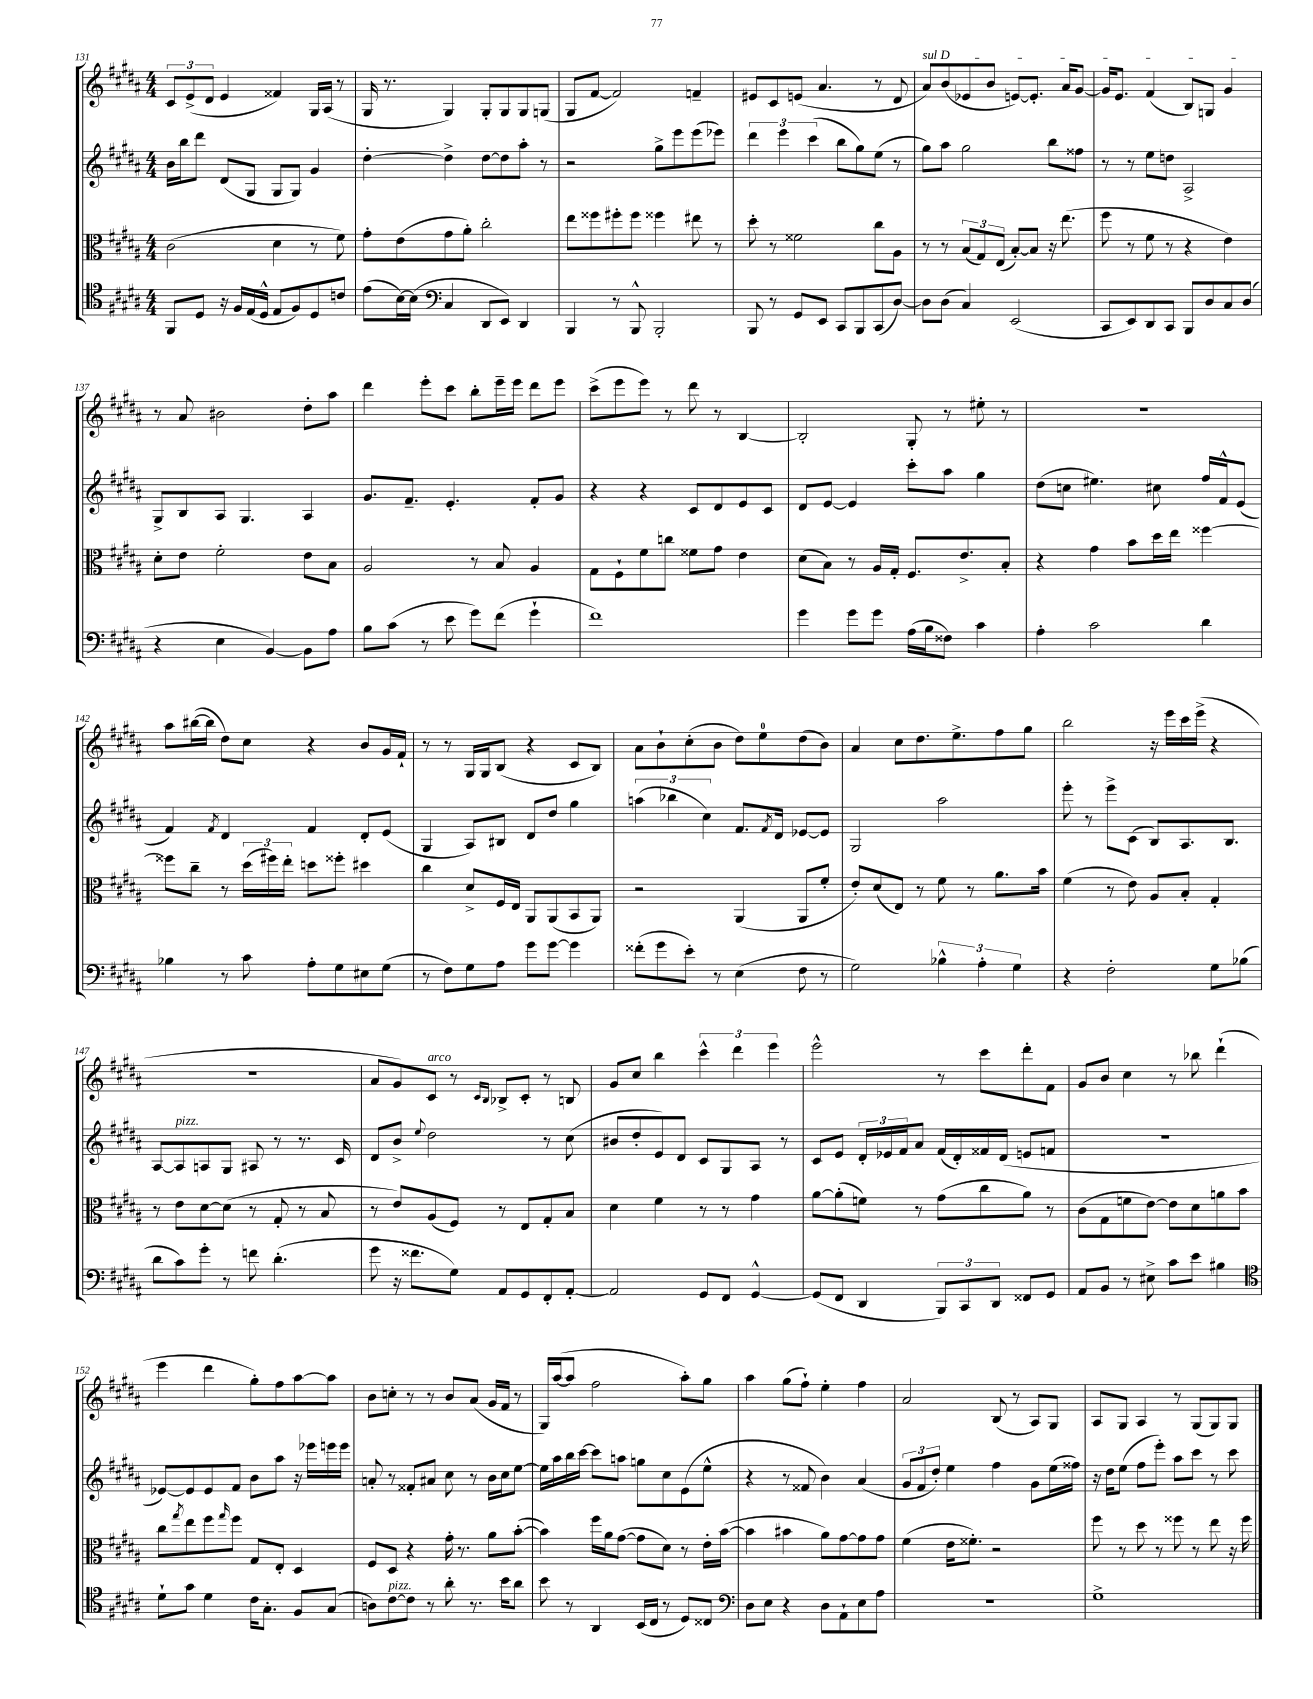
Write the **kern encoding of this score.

**kern	**kern	**kern	**kern
*part4	*part3	*part2	*part1
*staff4	*staff3	*staff2	*staff1
*clefC4	*clefC3	*clefG2	*clefG2
*k[f#c#g#d#a#]	*k[f#c#g#d#a#]	*k[f#c#g#d#a#]	*k[f#c#g#d#a#]
*M4/4	*M4/4	*M4/4	*M4/4
=131	=131	=131	=131
8FF#/L	(2c#\	16b\LL	12c#/L
.	.	16bb\J	.
.	.	.	(12e^/
8D#/J	.	8ddd#\J	.
.	.	.	12d#/J
16r	.	(8d#/L	4e/
16F#/LL	.	.	.
(16E/	.	8G#/J	.
16D#^^/JJ	.	.	.
8E/L	4d#\	8G#/L	4f##X/)
8F#/)	.	8G#/J)	.
8D#/	8r	4g#/	16G#/LL
.	.	.	(16A#/JJ
8cn/J	8f#\)	.	8r
=132	=132	=132	=132
(8e\L	8g#'\L	[4dd#'\	16G#/
.	.	.	8.r
[16B\L)	(8e\	.	.
(16B\JJ]	.	.	.
*clefF4	*	*	*
4C#/	8g#\	4dd#^\]	4G#/)
.	8a#'\J)	.	.
8DD#/L	2cc#'\	[8dd#\L	8G#'/L
8EE/J)	.	8dd#\]	8G#/
4DD#/	.	8aa#'\J	8G#/
.	.	8r	(8Gn/J
=133	=133	=133	=133
4BBB/	8ee\L	2r	8G#/L
.	8ff##X\	.	[8f#/J
8r	8ff#X'\	.	2f#/])
8BBB^^/	8ff#\J	.	.
2BBB'/	4ff##X\	8gg#^\L	.
.	.	8eee\	.
.	8ee#X\	(8eee\	4fn~/
.	8r	8eee-X\J)	.
=134	=134	=134	=134
8BBB/	8dd#'\	6ddd#\	8e#X/L
8r	8r	.	8c#/
.	.	6eee\	.
8GG#/L	2f##X\	.	(8en/J
.	.	(6ccc#\	.
8EE/J	.	.	4.a#/
8CC#/L	.	8bb\L	.
8BBB/	.	8gg#\)	.
(8CC#/	8cc#\L	(8ee\J	8r
[8D#/J)	8A#\J	8r	8d#/
=135	=135	=135	=135
!	!	!	!LO:TX:a:i:t=sul D
8D#\L]	8r	8gg#\L)	8a#/L)
(8D#\J	8r	8aa#\J	(8b/
4C#/)	(12B/L	2gg#\	8e-X/
.	12G#/)	.	.
.	.	.	8b/J
.	(12E/J	.	.
(2EE/	[8B'/L)	.	[8en/L)
.	8B/J]	.	8.e'/J]
.	16r	8bb\L	.
.	(8.ee\	.	16a#/KL
.	.	8ff##X\J	[8g#/J
=136	=136	=136	=136
8CC#/L	8ff#\	8r	16g#/KL]
.	.	.	8.e/J
8EE/)	8r	8r	.
8DD#/	8f#\	8ee\L	(4f#/
8CC#/J	8r	8ddn\J	.
8BBB/L	4r	2A#^/	8B/L)
8D#/	.	.	8Gn/J
8C#/	4e\)	.	4g#/
(8D#/J	.	.	.
!!LO:LB:g=z
=137	=137	=137	=137
4r	8d#'\L	8G#^/L	8r
.	8e\J	8B/	8a#/
4E\	2f#'\	8A#/J	2b#X\
.	.	4.G#/	.
[4BB/)	.	.	.
8BB\L]	8e\L	4A#/	8dd#'\L
8A#\J	8B\J	.	8aa#\J
=138	=138	=138	=138
8B\L	2A#/	8.g#/L	4ddd#\
(8c#\J	.	.	.
.	.	8.f#~/J	.
8r	.	.	8eee'\L
8e\	.	4.e'/	8ccc#\J
8g#\L)	8r	.	8bb'\L
(8f#\J	8B/	.	16eee~\L
.	.	.	16eee\JJ
4g#`\	4A#/	8f#'/L	8ddd#\L
.	.	8g#/J	8eee\J
=139	=139	=139	=139
1f#)	8G#\L	4r	(8ccc#^\L
.	8F#`\	.	8eee\
.	8f#\	4r	8eee\J)
.	8ccn\J	.	8r
.	8f##X\L	8c#/L	8ddd#\
.	8g#\J	8d#/	8r
.	4e\	8e/	[4B/
.	.	8c#/J	.
=140	=140	=140	=140
4g#\	(8d#\L	8d#/L	2B'/]
.	8B\J)	[8e/J	.
8g#\L	8r	4e/]	.
8g#\J	16A#/LL	.	.
.	16G#'/JJ	.	.
(16A#\LL	8.F#/L	8ccc#'\L	8G#'/
16B\J	.	.	.
8F##X\J)	.	8aa#\J	8r
.	8.e^/	.	.
4c#\	.	4gg#\	8ee#X'\
.	8B'/J	.	8r
=141	=141	=141	=141
4A#'\	4r	(8dd#\L	1r
.	.	8ccn\J	.
2c#\	4g#\	4.ee#X\)	.
.	8b\L	.	.
.	16dd#\L	8cc#X\	.
.	16ee\JJ	.	.
4d#\	[4ff##X\	16ff#/LL	.
.	.	16f#^^/J	.
.	.	(8e/J	.
!!LO:LB:g=z
=142	=142	=142	=142
4B-X\	8ff##X\L]	4f#/)	8aa#\L
.	8cc#~\J	.	([16bb#X\L
.	.	.	16bb#\JJ]
.	.	8qf#/	.
8r	8r	4d#/	8dd#\L)
8c#\	(24dd#\LL	.	8cc#\J
.	24ff#X\)	.	.
.	24ee'\JJ	.	.
8A#'\L	8ddn\L	4f#/	4r
8G#\	8ff##X'\J	.	.
8E#X\	4dd#X\	8d#'/L	8b/L
(8G#\J	.	(8e/J	16g#/L
.	.	.	16f#`/JJ
=143	=143	=143	=143
8r	4cc#\	4G#/	8r
8F#\L)	.	.	8r
8G#\	8d#^/L	8A#/L)	16G#/LL
.	.	.	16G#/J
8A#\J	16F#/L	8B#X/J	(8B/J
.	16E/JJ	.	.
8g#\L	8AA#/L	8d#/L	4r
[8g#\J	(8AA#/	8dd#/J	.
4g#\]	8BB/	4gg#\	8c#/L
.	8AA#/J)	.	8B/J)
=144	=144	=144	=144
(8f##X'\L	2r	(6aan\	8a#\L
8g#\	.	.	8b`\
.	.	6bb-X\	.
8e'\J)	.	.	(8cc#'\
.	.	6cc#\)	.
8r	.	.	8b\J
(4E\	(4AA#/	8.f#/L	8dd#\L)
.	.	.	8ee\
.	.	8qf#/	.
.	.	16d#/Jk	.
8F#\	8AA#/L	[8e-X/L	(8dd#\
8r	8f#'/J	8e-/J]	8b\J)
=145	=145	=145	=145
2G#\)	8e'/L)	2G#/	4a#/
.	(8d#/	.	.
.	8E/J)	.	8cc#\L
.	8r	.	8.dd#\
6B-X^^\	8f#\	2aa#\	.
.	.	.	8.ee^\
.	8r	.	.
6A#'\	.	.	.
.	8.a#\L	.	8ff#\
6G#\	.	.	.
.	.	.	8gg#\J
.	16b\Jk	.	.
=146	=146	=146	=146
4r	(4f#\	8eee'\	2bb\
.	.	8r	.
2F#'\	8r	8eee^\L	.
.	8e\)	(8c#\J	.
.	8A#/L	8B/L)	16r
.	.	.	16eee\LL
.	8B'/J	8.A#/	16ccc#\
.	.	.	(16eee^\JJ
8G#\L	4G#'/	.	4r
.	.	8.B/J	.
(8B-X\J	.	.	.
!!LO:LB:g=z
=147	=147	=147	=147
8d#\L	8r	[8A#/L	1r
!	!	!LO:TX:a:i:t=pizz.	!
8c#\)	8e\L	8A#/]	.
8g#'\J	[8d#\	8An/	.
8r	(8d#\J]	8G#/J	.
8fn\	8r	8A#X/	.
(4.d#'\	8G#'/	8r	.
.	8r	8.r	.
.	8B/	.	.
.	.	16c#/	.
=148	=148	=148	=148
8g#\	8r	8d#/L	8a#/L
16r	8e/L)	8b^/J	8g#/)
8.f##X\L	.	.	.
.	.	8qqee/	.
!	!	!	!LO:TX:a:i:t=arco
.	(8A#/	2dd#\	8c#/J
8G#\J)	8F#/J)	.	8r
.	.	.	16qqc#/LL
.	.	.	16qqB/JJ
8AA#/L	8r	.	8B-X^/L
8GG#/	8E/L	.	8c#'/J
8FF#'/	8G#'/	8r	8r
[8AA#'/J	8B/J	(8cc#\	8Bn/
=149	=149	=149	=149
2AA#/]	4d#\	8b#X/L	8g#/L
.	.	8dd#'/	8cc#/J
.	4f#\	8e/)	4bb\
.	.	8d#/J	.
8GG#/L	8r	8c#/L	6ccc#^^\
8FF#/J	8r	8G#/	.
.	.	.	6ddd#\
[4GG#^^/	4g#\	8A#/J	.
.	.	.	6eee\
.	.	8r	.
=150	=150	=150	=150
(8GG#/L]	[8a#\L	8c#/L	2eee^^\
8FF#/J	(8a#'\]	8e/J	.
4DD#/	8fn\J)	24d#'/LL	.
.	.	24e-X/	.
.	.	24f#/J	.
.	8r	8a#/J	.
12BBB/L)	(8g#\L	(16f#/LL	8r
.	.	16d#'/)	.
12CC#/	.	.	.
.	8cc#\	16f##X/	8ccc#\L
12DD#/J	.	.	.
.	.	(16d#/JJ	.
8FF##X/L	8a#\J)	8en/L	8ddd#'\
8GG#/J	8r	8fn/J	8f#\J
=151	=151	=151	=151
8AA#/L	(8c#\L	1r	8g#/L
8BB/J	8G#\	.	8b/J
8r	8fn\	.	4cc#\
8E#X^\	[8e\J)	.	.
8c#\L	8e\L]	.	8r
8e\J	8d#\	.	8bb-X\
4B#X\	8an\	.	(4ddd#`\
.	8b\J	.	.
!!LO:LB:g=z
=152	=152	=152	=152
*clefC4	*	*	*
8d#`\L	8cc#\L	[8e-X/L)	4eee\
.	8qgg#/	.	.
8g#\J	8ee\	8e-/]	.
4d#\	8ff#\	8e-/	4ddd#\
.	16qqgg#/	.	.
.	8ff#\J	8f#/J	.
16c#\KL	8G#/L	8b\L	8gg#'\L)
8.G#'\J	.	.	.
.	8E'/J	8aa#\J	8ff#\
8F#/L	4D#/	16r	[8aa#\
.	.	16eee-X\LL	.
(8G#/J	.	16eeen\	8aa#\J]
.	.	16eee\JJ	.
=153	=153	=153	=153
8An\L)	8F#/L	8an'/	8b\L
!LO:TX:a:i:t=pizz.	!	!	!
[8c#\	8D#/J	8r	8ccn'\J
8c#\J]	4r	8f##X'/L	8r
8r	.	8a#X/J	8r
8a#'\	16g#'\	8cc#\	8b/L
.	8.r	.	.
8.r	.	8r	(8a#/J
.	8a#\L	16b\LL	16g#/LL
16b\KL	.	16cc#\J	16f#/JJ
8a#\J	([8b'\J	[8ee\J	8r
=154	=154	=154	=154
8b\	4b\])	16ee\LL]	16G#/LL)
.	.	16aa#\	([16aa#/J
8r	.	16bb\	8aa#/J]
.	.	[16ccc#\JJ	.
4AA#/	16ff#\LL	8ccc#\L]	2ff#\
.	16a#\J	.	.
.	([8g#\J	8aan\J	.
(16BB/LL	8g#\L]	8ggn\L	.
16C#/JJ	.	.	.
8r	8d#\J)	8cc#\	.
8D#/L)	8r	(8e\	8aa#'\L)
8C##X/J	16e'\LL	8ee^^\J	8gg#\J
.	([16b\JJ	.	.
=155	=155	=155	=155
*clefF4	*	*	*
8D#\L	4b\]	4r	4aa#\
8E\J	.	.	.
4r	4b#X\	8r	(8gg#\L
.	.	8f##X/	8ff#`\J)
8D#\L	8a#\L)	4b\)	4ee'\
8AA#`\	[8g#\	.	.
8E\	8g#\]	(4a#/	4ff#\
8A#\J	8g#\J	.	.
=156	=156	=156	=156
1r	(4f#\	12g#/L	2a#/
.	.	12f#/	.
.	.	12dd#'/J)	.
.	16e\KL	4ee\	.
.	8.f##X'\J)	.	.
.	2r	4ff#\	(8B/
.	.	.	8r
.	.	8g#\L	8A#/L)
.	.	(16ee\L	8G#/J
.	.	16ff##X\JJ)	.
=157	=157	=157	=157
1G#^	8ff#\	16r	8A#/L
.	.	16dd#\KL	.
.	8r	(8ee\J	8G#/J
.	8dd#\	8ff#\L	4A#/
.	8r	8eee'\J)	.
.	8ff##X\	8aa#\L	8r
.	8r	8ccc#\J	(8G#/L
.	8ee\	8r	8G#/)
.	16r	8ccc#\	8G#/J
.	16ff##\	.	.
==	==	==	==
*-	*-	*-	*-
